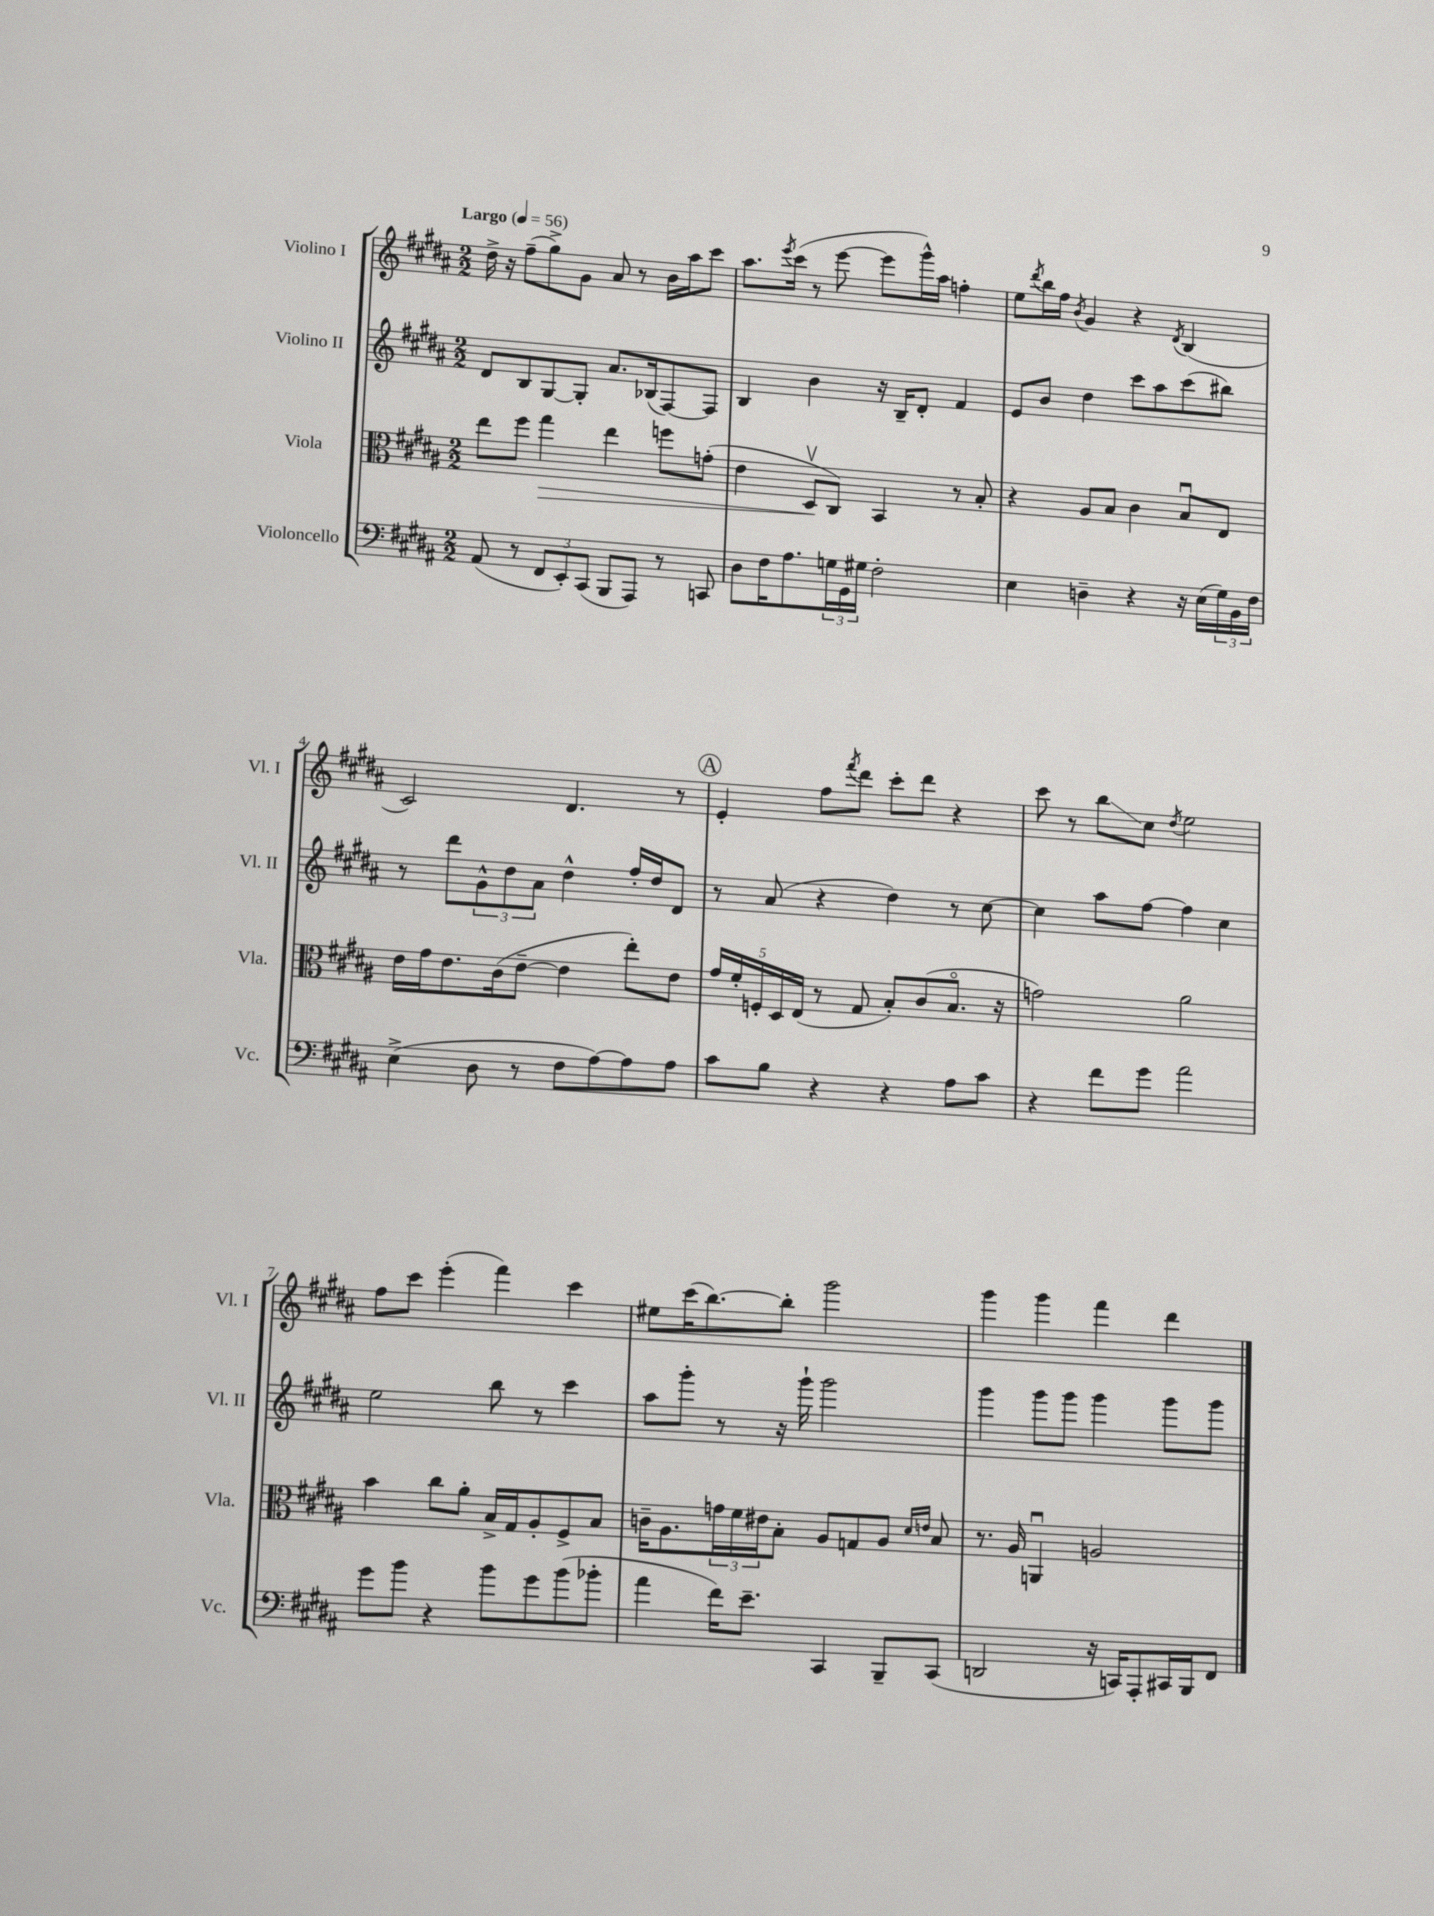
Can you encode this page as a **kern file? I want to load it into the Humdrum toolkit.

**kern	**kern	**kern	**kern
*staff4	*staff3	*staff2	*staff1
*clefF4	*clefC3	*clefG2	*clefG2
*k[f#c#g#d#a#]	*k[f#c#g#d#a#]	*k[f#c#g#d#a#]	*k[f#c#g#d#a#]
*M2/2	*M2/2	*M2/2	*M2/2
*MM56	*MM56	*MM56	*MM56
(8AA#	8ee	8d#	16dd#^
.	.	.	16r
8r	8ff#	8B	(8ff#~
12FF#	4gg#	[8G#	8gg#^)
12EE')	.	.	.
.	.	8G#']	8g#
(12CC#	.	.	.
8BBB	4ee	8.a#	8a#
8AAA#)	.	.	8r
.	.	(16B-	.
8r	8ff	[8F#)	16b
.	.	.	16aa#
8CC	(8g'	8F#]	8ccc#
=	=	=	=
8D#	4e	4B	8.aa#
16F#	.	.	.
.	.	.	8qeee
8.A#	.	.	(16ccc#
.	8D#v	4b	8r
24G	8C#)	.	[8eee
24GG#	.	.	.
24G#	.	.	.
2F#'	4BB	16r	8eee]
.	.	16B~	.
.	.	8d#'	16ggg#^^)
.	.	.	16aa#
.	8r	4f#	4ff'
.	8B'	.	.
=	=	=	=
4E	4r	8e	8ee
.	.	.	8qddd#
.	.	8b	16bb
.	.	.	16ff#
.	.	.	8qb
4D~	8A#	4dd#	4g#
.	8B	.	.
4r	4c#	8ccc#	4r
.	.	8aa#	.
.	.	.	8qd#
16r	8Bu	(8ccc#	(4B
(16E	.	.	.
24G#)	8E	8bb#)	.
24BB	.	.	.
24F#	.	.	.
=	=	=	=
(4E^	16e	8r	2c#)
.	16g#	.	.
.	8.e	8ddd#	.
8D#	.	12g#^^	.
.	(16c#	.	.
.	.	12dd#	.
8r	[8e~	.	.
.	.	12a#	.
8F#	4e]	4dd#^^	4.d#
[8A#)	.	.	.
8A#]	8ee')	16ff#'	.
.	.	16dd#	.
8A#	8e	8d#	8r
=	=	=	=
8c#	20g#	8r	4e'
.	20f#'	.	.
.	20F'	.	.
8B	.	(8a#	.
.	20D#	.	.
.	(20E	.	.
4r	8r	4r	8ff#
.	.	.	8qfff#
.	8G#	.	8ddd#
4r	8B')	4dd#)	8ccc#'
.	(8c#	.	8ddd#
8A#	8.Bo	8r	4r
8c#	.	[8cc#	.
.	16r	.	.
=	=	=	=
4r	2g)	4cc#]	8ccc#
.	.	.	8r
8f#	.	8aa#	8bb
8g#	.	[8ff#	8cc#
.	.	.	8qdd#
2a#	2a#	4ff#]	2ee
.	.	4cc#	.
=	=	=	=
8g#	4b	2ee	8ff#
8b	.	.	8ccc#
4r	8cc#	.	(4eee'
.	8a#'	.	.
8b	16B^	8bb	4fff#)
.	16G#	.	.
8g#	8A#'	8r	.
(8b	8F#^	4ccc#	4ccc#
8b-'	8B	.	.
=	=	=	=
4a#	16c~	8aa#	8ee#
.	8.A#	.	.
.	.	8ggg#'	(16ccc#
.	.	.	[8.bb)
16f#)	24g	8r	.
.	24f#	.	.
8.e~	.	.	.
.	24e#	.	.
.	8B'	16r	8bb']
.	.	16ggg#`	.
4CC#	8A#	2ggg#	2ggg#
.	8G	.	.
8BBB~	8A#	.	.
.	16qqd#	.	.
.	16qqe	.	.
(8CC#	8B	.	.
=	=	=	=
2DD	8.r	4ggg#	4ggg#
.	16A#	.	.
.	4AAu	8ggg#	4ggg#
.	.	8ggg#	.
16r	2A	4ggg#	4fff#
16CC)	.	.	.
8AAA#'	.	.	.
16CC#	.	8ggg#	4ddd#
16BBB	.	.	.
8FF#	.	8ggg#	.
==	==	==	==
*-	*-	*-	*-
